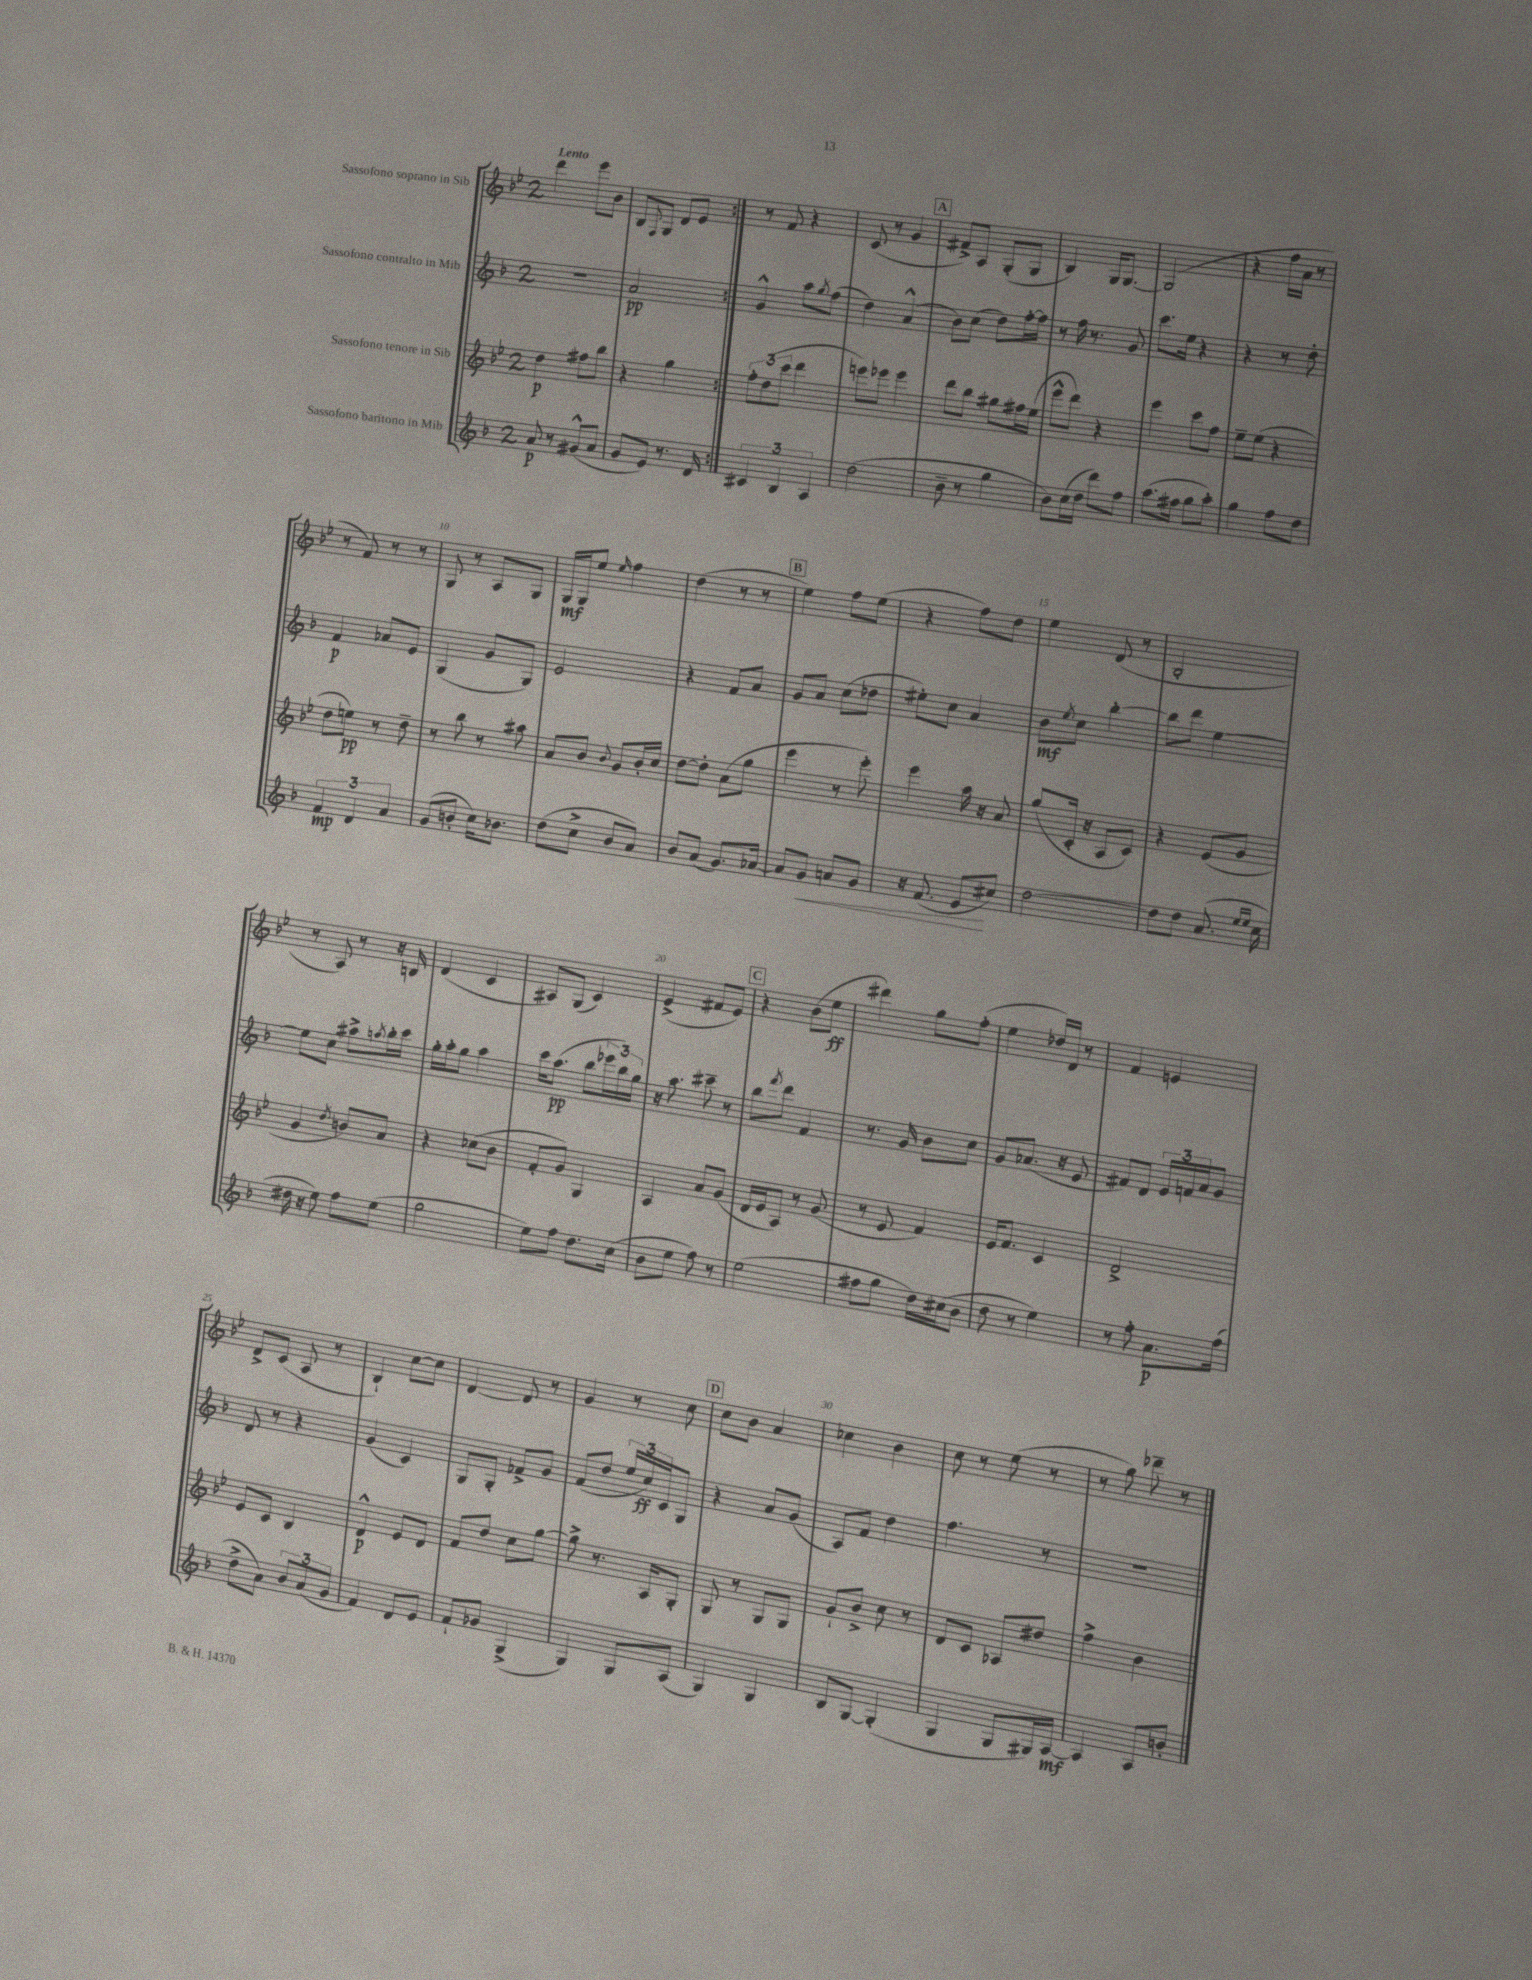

**kern	**kern	**kern	**kern
*staff4	*staff3	*staff2	*staff1
*clefG2	*clefG2	*clefG2	*clefG2
*k[b-]	*k[b-e-]	*k[b-]	*k[b-e-]
*M2/4	*M2/4	*M2/4	*M2/4
8a	4dd	2r	4ddd
8r	.	.	.
(8g#^^	8ff#	.	8eee-
8a	8bb-	.	8b-
=	=	=	=
8g	4r	2a	8B-
.	.	.	8qqF
8e)	.	.	8G
8.r	4gg	.	8d
.	.	.	8e-
16d	.	.	.
=:|!	=:|!	=:|!	=:|!
6c#	12ff'	4g^^	8r
.	(12dd	.	.
.	.	.	8f
6B-	12ccc	.	.
.	4ddd	8aa	4r
6A	.	.	.
.	.	8qgg	.
.	.	(8ff	.
=	=	=	=
(2dd	8eee)	4dd)	(8c
.	8eee-	.	8r
.	4eee-	(4a^^	4g
=	=	=	=
8b-~	8ddd	8b-)	8f#^)
8r	8bb-	(8cc	8A
4gg	8gg#	8dd)	(8G'
.	16ff#	[16ff'	8G
.	(16ee-	16ff]	.
=	=	=	=
8b-)	8eee-^^	8r	4B-)
(16cc	8ddd)	16ff	.
16dd	.	8.r	.
8ddd)	4r	.	16G
.	.	.	[8.G
8ff	.	8g	.
=	=	=	=
(8.aa	4eee-	8.ccc	(2G]
16ff#	.	16ee	.
8gg	8ccc	4r	.
8aa')	8ff	.	.
=	=	=	=
4gg	8ee-~	4r	4r
.	(8ee-	.	.
8ff	4r	8r	16ff
.	.	.	16a
8dd	.	8dd'	8r
=	=	=	=
6f	8dd	4f	8r
.	8ee)	.	8f)
6d	.	.	.
.	8r	8a-	8r
6a	.	.	.
.	8dd~	8e	8r
=	=	=	=
(8g	8r	(4G	8G
8b'	8bb-	.	8r
16cc)	8r	8g	8A
8.b-	.	.	.
.	8aa#	8G)	8G
=	=	=	=
(8dd	8a	2e	16G
.	.	.	16G
8cc^	8b-	.	8ee-
.	8qqb-	.	16qqee-
8b-	8g	.	4ff
8a)	16b-'	.	.
.	16cc	.	.
=	=	=	=
8b-	[8dd	4r	(4dd
(8a	8dd']	.	.
8.g)	(8a	8f	8r
.	8gg	8a	8r
[16a-	.	.	.
=	=	=	=
8a-]	4eee-	8g	4ee-)
8g	.	8a	.
8a	8r	(8cc	8ff
8g	8eee-')	8dd-	(8ee-
=	=	=	=
16r	4eee-	8ee#')	4r
(8.f	.	.	.
.	.	8cc	.
8e	16aa	4a	8ff)
.	16r	.	.
8cc#)	8a	.	8dd
=	=	=	=
[2dd	(8gg	8b-	4ee-
.	.	8qee	.
.	16c'	8cc	.
.	16r	.	.
.	8A	[4bb-'	(8d
.	8c)	.	8r
=	=	=	=
8dd]	4r	8bb-]	2B-'
8dd	.	8ddd	.
(8.a	(8e-	[4ee	.
.	8g	.	.
16qqee	.	.	.
16qqee	.	.	.
16cc	.	.	.
=	=	=	=
16dd#	4g	8ee]	8r
16r	.	.	.
8ee)	.	8cc	8A)
.	8qdd	.	.
8ff	8b)	8aa#^	8r
.	.	8qaa	.
(8ee	8a	16bb-'	16r
.	.	16ccc	16B
=	=	=	=
2gg	4r	16gg'	(4d
.	.	16aa'	.
.	.	8gg	.
.	(8cc-	4aa	4c
.	8b-	.	.
=	=	=	=
8ee)	8f'	16ccc	8A#)
.	.	(8.aa	.
8ff	8g)	.	(8G
8.dd	4G	8bb-	4c)
.	.	24eee-	.
.	.	24bb-)	.
(16cc	.	.	.
.	.	24gg	.
=	=	=	=
8b-	4A	16r	(4e-^
.	.	8.aa	.
8ee	.	.	.
8ff)	8a	8ccc#~	8f#
8r	(8g	8r	8e-)
=	=	=	=
(2ee	16d	8bb-	4r
.	16e-	.	.
.	.	8qfff	.
.	8A)	8ddd	.
.	8r	4f	(8b-
.	(8g	.	8ee-
=	=	=	=
8ff#	8r	8.r	4ddd#)
8gg	8e-	.	.
.	.	16g	.
16dd)	4f)	8b-	8gg
(16cc#	.	.	.
8b-	.	8cc	(8ff'
=	=	=	=
8dd	16e-	8g	4ee-
.	8.f	.	.
8r	.	(8.a-	.
4ee)	4c	.	16dd-)
.	.	16r	16d
.	.	8e	8r
=	=	=	=
8r	2d^	8f#)	4f
8ff'	.	8d	.
8.a	.	24e	4e
.	.	24f	.
.	.	24a	.
.	.	8g	.
(16ff	.	.	.
=	=	=	=
8dd^	8e-	8d	8d^
8a)	8c	8r	(8c
12b-	4B-	4r	8A
(12a	.	.	.
.	.	.	8r
12g	.	.	.
=	=	=	=
4f)	4d^^	(4g	4B-`)
8d	8e-	4c)	[8cc
8e	8d	.	8cc]
=	=	=	=
8f`	8f	8G	[4d
8g-	8dd	8G'	.
(4G^	8cc	8f-^	8d]
.	[8gg	8g	8r
=	=	=	=
4G)	8gg^]	(8f	4g
.	8.r	8dd	.
8G	.	24ee	8r
.	.	24cc)	.
.	16A	.	.
.	.	24c	.
(8A	8G'	8G	8cc
=	=	=	=
4G)	8G	4r	8cc
.	8r	.	8b-
4G	8G	8a	4a
.	8G	(8g	.
=	=	=	=
8B-	8g`	8A)	4cc-
[8G	8b-^	8f	.
(4G']	8cc	4dd	4b-
.	8r	.	.
=	=	=	=
4G	8d	4.ff	8cc
.	8c	.	8r
8G	8A-	.	(8ee-
16G#)	8dd#	8r	8r
[16A	.	.	.
=	=	=	=
4A]	4ff^	2r	8r
.	.	.	8gg)
8A	4b-	.	8ddd-~
8b'	.	.	8r
==	==	==	==
*-	*-	*-	*-
